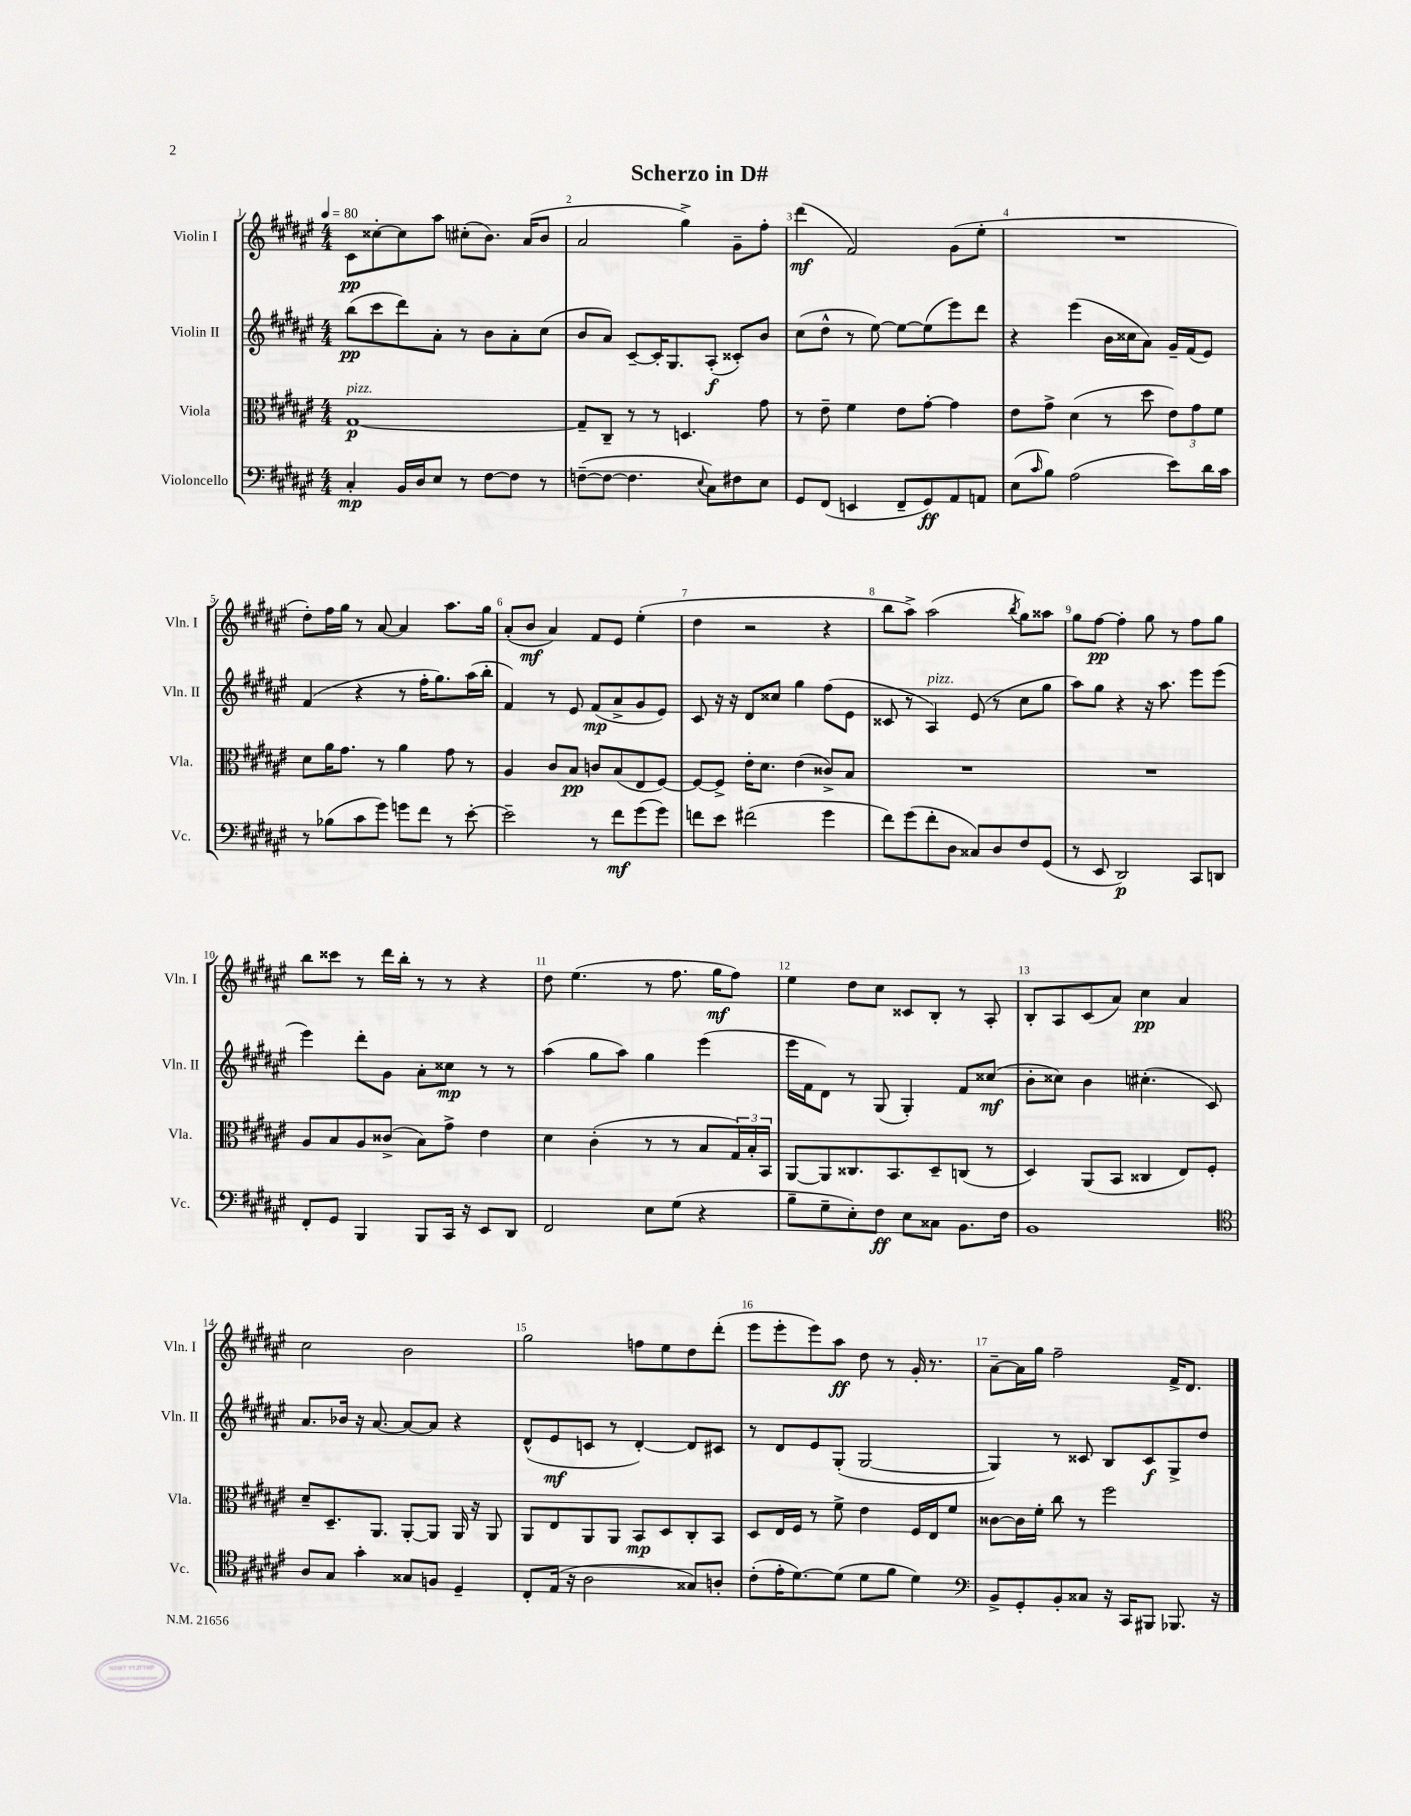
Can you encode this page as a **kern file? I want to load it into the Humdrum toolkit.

**kern	**kern	**kern	**kern
*staff4	*staff3	*staff2	*staff1
*clefF4	*clefC3	*clefG2	*clefG2
*k[f#c#g#d#a#e#]	*k[f#c#g#d#a#e#]	*k[f#c#g#d#a#e#]	*k[f#c#g#d#a#e#]
*M4/4	*M4/4	*M4/4	*M4/4
*MM80	*MM80	*MM80	*MM80
4C#'/	[1G#	(8bb\L	8c#\L
.	.	8ccc#\	[8cc##'\
16BB/LL	.	8ddd#\)	8cc##\]
16D#/J	.	.	.
8E#/J	.	8a#'\J	8aa#\J
8r	.	8r	(8cc#'\L
[8F#\L	.	8b\L	8.b\J)
8F#\]J	.	8a#'\	.
.	.	.	(16a#/LK
8r	.	(8cc#\J	8b/J
=	=	=	=
([8F~\L	8G#~/]L	8b/L	2a#/
8F\_J	8C#~/J	8a#/J)	.
4.F\]	8r	[8c#~/L	.
.	8r	16c#'/]K	.
.	.	8.G#/	.
.	4.D/	.	4gg#^\)
8qqE#/	.	.	.
8C#\L)	.	(8A#'/J	.
8F#\	.	8c##'/L)	8g#~\L
8E#\J	8g#\	8b/J	8ff#'\J
=	=	=	=
8GG#/L	8r	(8cc#\L	(4ddd#\
(8FF#/J	8e#~\	8dd#^^\J	.
4EE/	4f#\	8r	2f#/)
.	.	[8ee#\)	.
8FF#~/L	8e#\L	8ee#\_L	.
8GG#/)	[8g#'\J	(8ee#\]	.
8AA#/	4g#\]	8eee#\)	(8g#\L
8AA/J	.	8ddd#\J	8ee#'\J
=	=	=	=
(8E#\L	8e#\L	4r	1r
16qqc#/	.	.	.
8B\J)	8g#^\J	.	.
(2A#\	(4d#\	(4eee#\	.
.	8r	16b\LL	.
.	.	16cc##\J	.
.	8dd#\	8a#\J)	.
8e#\L)	12e#\L)	16g#~/LL	.
.	.	(16f#/J	.
.	12g#\	.	.
16d#\L	.	8e#/J)	.
.	12f#\J	.	.
16c#\JJ	.	.	.
=	=	=	=
8r	8d#\L	(4f#/	8dd#'\L)
(8B-\L	16a#\K	.	16ff#\L
.	8.g#\J	.	16gg#\JJ
8c#\	.	4r	8r
8g#\J)	8r	.	[8a#/
8g\L	4a#\	8r	4a#/]
8f#\J	.	16ff#'\LK	.
.	.	8.gg#\)	.
8r	8g#\	.	8.aa#\L
[8e#'\	8r	(16aa#\L	.
.	.	16bb'\JJ	16gg#\Jk
=	=	=	=
2e#~\]	4A#/	4f#/)	(8a#'/L
.	.	.	8b/J
.	8c#/L	8r	4a#/)
.	8B/J	8e#/	.
8r	8c/L	(8f#/L	8f#/L
8f#\L	(8B/	8a#^/	8e#/J
(8g#\	8E#/	8g#/	(4ee#'\
8g#\J)	[8F#/J)	8e#/J)	.
=	=	=	=
8f\L	8F#/_L	8c#/	4dd#\
8e#\J	8F#^/]J	16r	.
.	.	16r	.
(2f#\	16e#'\LK	8d#/L	2r
.	8.d#\J	.	.
.	.	8cc##/J	.
.	(4e#\	4gg#\	.
4g#\	8c##^/L)	(8ff#\L	4r
.	8B/J	8e#\J	.
=	=	=	=
8f#\L)	1r	8c##/	8bb\L
(8g#\	.	8r	8aa#^\J)
8f#'\	.	4A#/)	(2aa#\
8D#\J	.	.	.
8C##/L)	.	(8e#/	.
8D#/	.	8r	.
.	.	.	8qbb/
8F#/	.	8cc#\L	8gg#\L)
(8GG#/J	.	8gg#\J	8aa##\J
=	=	=	=
8r	1r	8aa#\L)	8gg#\L
8EE#/	.	8gg#\J	[8ff#\J
2DD#/)	.	4r	4ff#'\]
.	.	16r	8gg#\
.	.	8.aa#\	.
.	.	.	8r
8CC#/L	.	8eee#\L	8ff#\L
8DD/J	.	(8eee#\J	8gg#\J
=	=	=	=
8FF#'/L	8A#/L	4eee#\)	8bb\L
8GG#/J	8B/	.	8ccc##\J
4BBB/	8A#/	8ddd#'\L	8r
.	(8c##^/J	8g#\J	16ddd#\LL
.	.	.	16bb'\JJ
8BBB/L	8B\L)	8a#'\L	8r
16CC#/Jk	8g#^\J	8cc##\J	8r
16r	.	.	.
8EE#/L	4e#\	8r	4r
8DD#/J	.	8r	.
=	=	=	=
2FF#/	4d#\	(4aa#\	8dd#\
.	.	.	(4.ee#\
.	(4c#'\	8gg#\L	.
.	.	8aa#\J)	.
8E#\L	8r	4gg#\	8r
(8G#\J	8r	.	8.ff#\
4r	8B/L	(4eee#\	.
.	.	.	16gg#\LK
.	24G#/L)	.	8ff#\J)
.	24B'/	.	.
.	24BB/JJ	.	.
=	=	=	=
8B~\L	[8AA#/L	16eee#\LL	4ee#\
.	.	16f#\J	.
8G#~\	8AA#/]	8d#\J)	.
8E#'\)	8.C##/	8r	8dd#\L
8F#\J	.	(8G#/	8cc#\J
.	8.BB/	.	.
8E#\L	.	4G#'/)	8c##/L
8C##\J	8D#~/	.	8B'/J
8.BB\L	(8C/J	8f#/L	8r
.	8r	(8cc##/J	8A#'/
16F#\Jk	.	.	.
=	=	=	=
1BB	4D#/)	8b'\L	8B'/L
.	.	8cc##\J)	8A#/
.	(8AA#/L	4b\	(8c#/
.	8BB/J	.	8a#/J)
.	4C##/	(4.cc#'\	4cc#\
.	8E#/L)	.	4a#/
.	8F#'/J	8c#/)	.
=	=	=	=
*clefC4	*	*	*
8A#/L	8d#~/L	8.a#/L	2cc#\
8G#/J	8.D#~/	.	.
.	.	16b-/Jk	.
4g#'\	.	16r	.
.	8.AA#/J	[8.a#/	.
8G##/L	[8AA#'/L	8a#/_L	2b\
8F/J	8AA#/]J	8a#/]J	.
4D#~/	16AA#/	4r	.
.	16r	.	.
.	8AA#/	.	.
=	=	=	=
8C#'/L	8AA#/L	(8d#^^/L	2gg#\
(16E#/Jk	8E#/	8e#/	.
16r	.	.	.
2A#\	8AA#/	8c/J	.
.	8AA#/J	8r	.
.	8BB/L	[4d#'/)	8ff\L
.	8D#/	.	8ee#\
8G##/L)	8C#'/	8d#/]L	8dd#\
8A'/J	8BB/J	8c#/J	(8ddd#'\J
=	=	=	=
(8c#'\L	8D#/L	8r	8eee#\L
16e#'\K	16E#/L	8d#/L	8eee#'\
[8.d#\)	16F#/JJ	.	.
.	8r	8e#/	8eee#\)
(8d#\]J	8f#^\	(8G#'/J	8aa#\J
8d#\L	4e#\	[2G#/	8dd#\
8f#\J	.	.	8r
4d#\)	16F#/LL	.	16g#'/
.	16E#/J	.	8.r
.	8f#/J	.	.
=	=	=	=
*clefF4	*	*	*
8BB^/L	[8c##\L	4G#/])	[8a#~\L
8GG#'/	16c##\]L	.	16a#\]L
.	16f#'\JJ	.	16gg#\JJ
8BB'/	8cc#\	8r	2ff#~\
8C##/J	8r	8c##/	.
16r	2ff#\	8B/L	.
16CC#/LK	.	.	.
8BBB#/J	.	8c##/	.
8.BBB-/	.	8G#^/	16f#^/LK
.	.	.	8.d#/J
.	.	8dd#/J	.
16r	.	.	.
==	==	==	==
*-	*-	*-	*-
